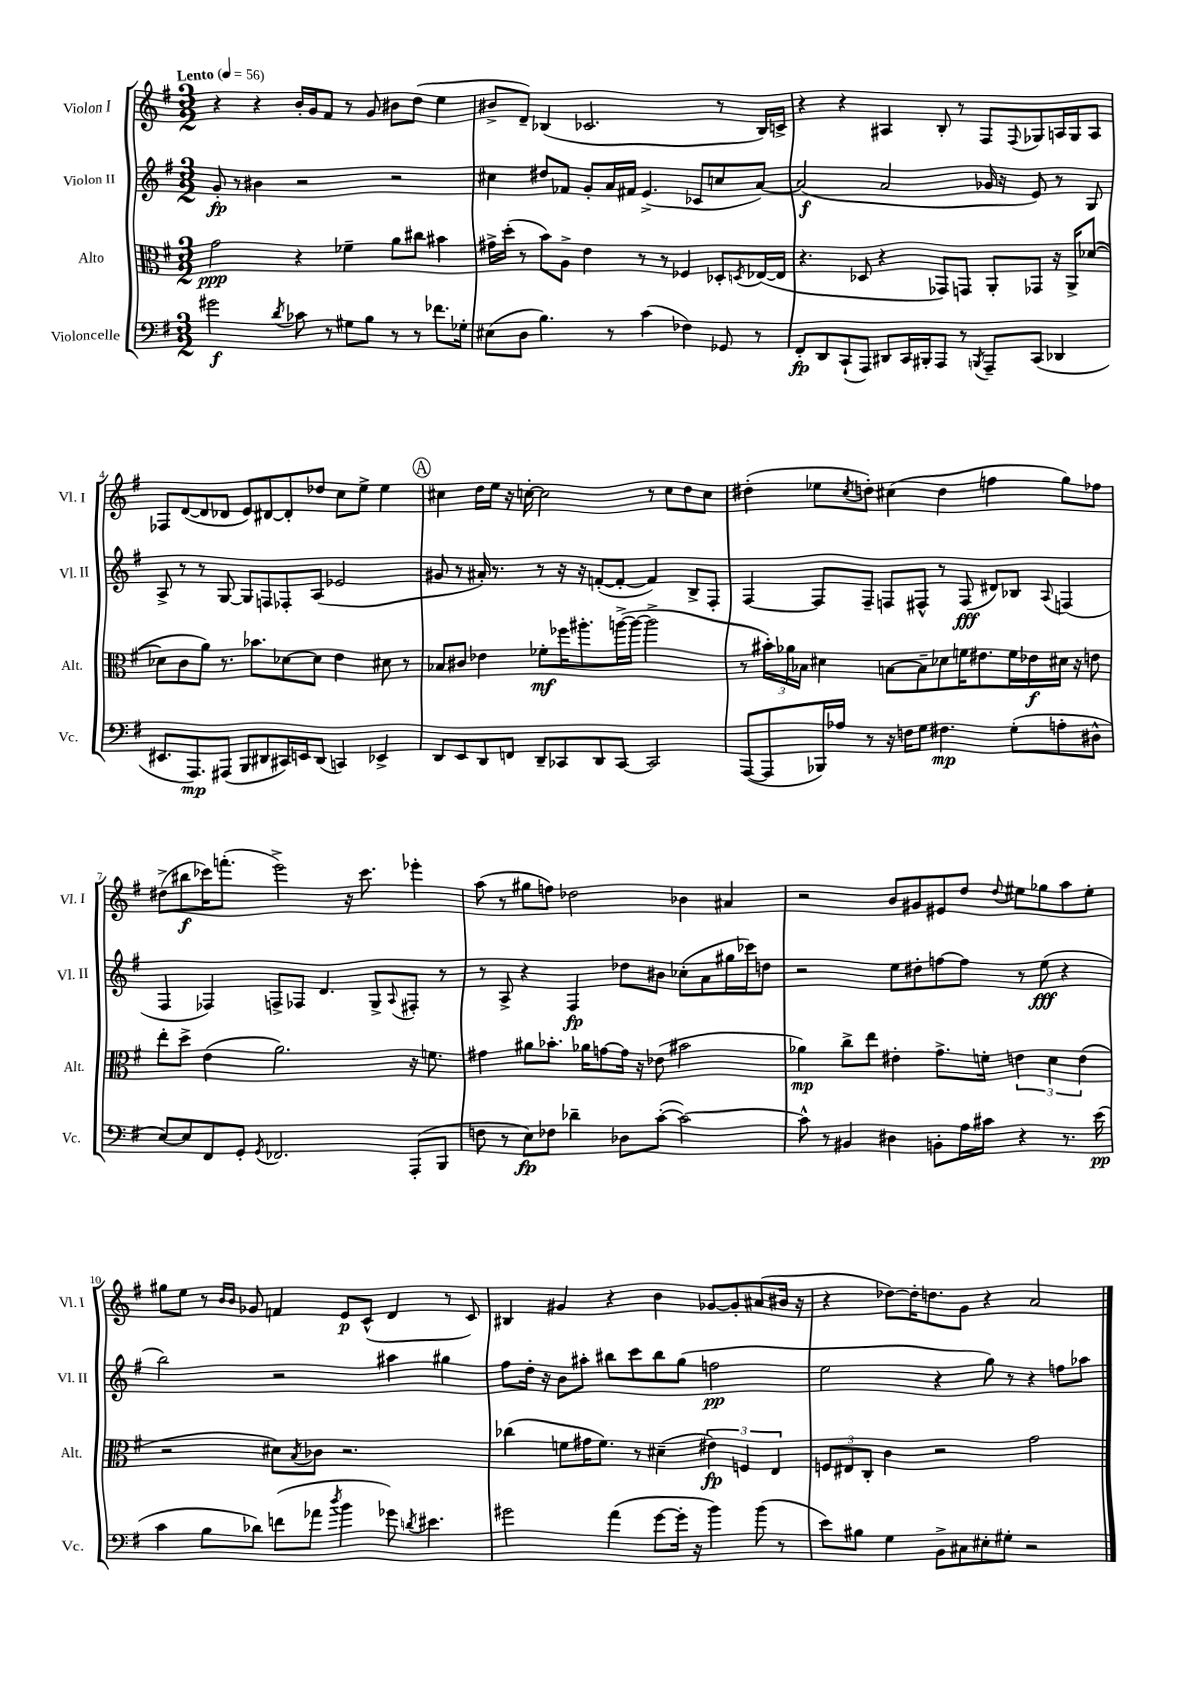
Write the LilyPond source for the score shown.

<<
\new StaffGroup <<
\new Staff = "s0" \with { instrumentName = "Violon I" shortInstrumentName = "Vl. I" } {
    \clef treble \key g \major \numericTimeSignature \time 3/2 \tempo "Lento" 4 = 56
    r4 r4 b'16-. g'16 fis'8 r8 g'8 bis'8 d''8( e''4 |
    bis'8-> d'8--) bes4( ces'2. r8 bes16) c'16-> |
    r4 r4 ais4 b8-. r8 fis8 \appoggiatura { fis8 } ges8 a16 ges16 a8 |
    fes8 d'8~( d'8 des'8 e'8) dis'8~ dis'8-. des''8 c''8 e''8-> e''4 |
    \mark \markup { \circle "A" } cis''4 d''16 e''16 r16 c''16~-. c''2 r8 c''8 d''8 c''8 |
    dis''4-.( ees''8 \acciaccatura { c''8 } d''8-.) cis''4( d''4 f''4 g''8) fes''8 |
    dis''8->( bis''8\f ces'''16) f'''8.-.( e'''2->) r16 ces'''8. ees'''4-. |
    a''8( r8 gis''8 f''8) des''2 bes'4 ais'4 |
    r2 b'8 gis'8 eis'8 d''8 \appoggiatura { d''8 } eis''8 ges''8 a''8 eis''8-. |
    gis''8 e''8 r8 \grace { b'16 b'16 } ges'8 f'4 e'8\p c'8-^( d'4 r8 c'8) |
    bis4 gis'4 r4 b'4 ges'8~ ges'8-. ais'8( bis'16 r16 |
    r4 des''8~) des''16-. d''8. g'8 r4 a'2 \bar "|." |
}
\new Staff = "s1" \with { instrumentName = "Violon II" shortInstrumentName = "Vl. II" } {
    \clef treble \key g \major \numericTimeSignature \time 3/2
    g'8-.\fp r8 bis'4 r2 r2 |
    cis''4 dis''8 fes'8 g'8-. a'16 fis'16 e'4.->( ces'8 c''8 a'8~) |
    a'2\f( a'2 ges'16 r16 e'8) r8 g8 |
    a8-> r8 r8 g8~ g8 f8 fes8-. a8( ees'2 |
    \mark \markup { \circle "A" } gis'8 r8 ais'16-.) r8. r8 r16 r16 f'8~-.( f'8~-. f'4) b8-> fis8-. |
    fis4~ fis8 fis8-- f8 fis8-^ r8 fis8\fff( dis'8) bes8 \appoggiatura { a8 } f4( |
    fis4 fes4) f8-> fes8 d'4. g8-> \appoggiatura { a8 } fis8-. r8 |
    r8 a8-> r4 fis4\fp des''8 bis'8 ces''8-.( a'8 gis''16 ces'''16) d''8 |
    r2 e''8 dis''8-. f''8~ f''8 r8 e''8\fff( r4 |
    b''2) r2 ais''4 gis''4 |
    fis''8 d''16-. r16 b'8 ais''8-. bis''8 c'''8 bis''8 g''8( f''2\pp |
    e''2 r4 g''8) r8 r4 f''8 aes''8 \bar "|." |
}
\new Staff = "s2" \with { instrumentName = "Alto" shortInstrumentName = "Alt." } {
    \clef alto \key g \major \numericTimeSignature \time 3/2
    g'2\ppp r4 fes'4-- a'8 cis''8 bis'4 |
    gis'16-> d''16-.( r8 b'8) a8-> e'4 r8 r8 fes4 des8-. \acciaccatura { d8 } ees16~( ees16 |
    r4. des8 r4 ges,8) g,8 a,8-. ges,8 r16 a,16-> des'8~( |
    des'8 c'8 a'8) r8. bes'8. des'8~ des'8 e'4 dis'8 r8 |
    \mark \markup { \circle "A" } bes8 cis'8 ees'4 fes'8-.\mf fes''16 ais''8.-. a''16~->( a''16~ a''2-> |
    r8 \tuplet 3/2 { bis'16-.) aes'16 bes16 } dis'4 b8~ b8-- des'8 f'16 eis'8. f'16 ees'16\f dis'16 r16 e'8 |
    e''8-. d''8-> e'4( a'2.) r16 f'8. |
    gis'4 ais'8 bes'8.-. aes'16 g'8~ g'16 r16 ees'8( bis'2 |
    aes'4\mp) c''8-> e''8 eis'4-. g'8.-> f'16-. \tuplet 3/2 { e'4 d'4 e'4( } |
    r2 dis'8) \acciaccatura { b8 } ces'8 r2. |
    ces''4( f'8 gis'16 f'8.) r8 dis'4--( \tuplet 3/2 { eis'4\fp) f4 e4 } |
    \tuplet 3/2 { f8 eis8 c8-. } c'4 r2 g'2 \bar "|." |
}
\new Staff = "s3" \with { instrumentName = "Violoncelle" shortInstrumentName = "Vc." } {
    \clef bass \key g \major \numericTimeSignature \time 3/2
    gis'2\f \acciaccatura { d'8 } ces'8 r8 gis8 b8 r8 r8 fes'8. ges16-. |
    eis8( d8 b4.) r8 c'4( fes4) ges,8 r8 |
    fis,8-.\fp d,8 c,8-!( a,,8) dis,8 c,16 bis,,16-. a,,8 r8 \acciaccatura { b,,8 } a,,8-- c,8( des,4 |
    eis,8. a,,8.\mp) ais,,8( b,,8 dis,8 cis,16) e,16 dis,8( c,4) ees,4-> |
    \mark \markup { \circle "A" } d,8 e,8 d,8 f,8 d,8-- ces,8 d,8 ces,8~ ces,2 |
    a,,8~( a,,8 bes,,16) aes16 r8 r16 f16 g8 fis4.\mp g8-.( a8-. dis8-^ |
    e8~) e8 fis,8 g,8-. \acciaccatura { g,8 } fes,2. a,,8-.( b,,8 |
    f8 r8 e8\fp) fes8 des'4-- des8 c'8~-.( c'2~) |
    c'8-^ r8 bis,4 dis4 b,8-. a16 cis'16 r4 r8. e'16\pp( |
    c'4 b8 des'8) f'8( aes'8 \acciaccatura { d''8 } b'4 ges'8) \acciaccatura { d'8 } eis'4. |
    gis'2 a'4( gis'8~ gis'16-. r16 b'4) b'8( r8 |
    e'8) bis8 g4 b,8-> cis8 eis8-. gis8-. r2 \bar "|." |
}
>>
>>
